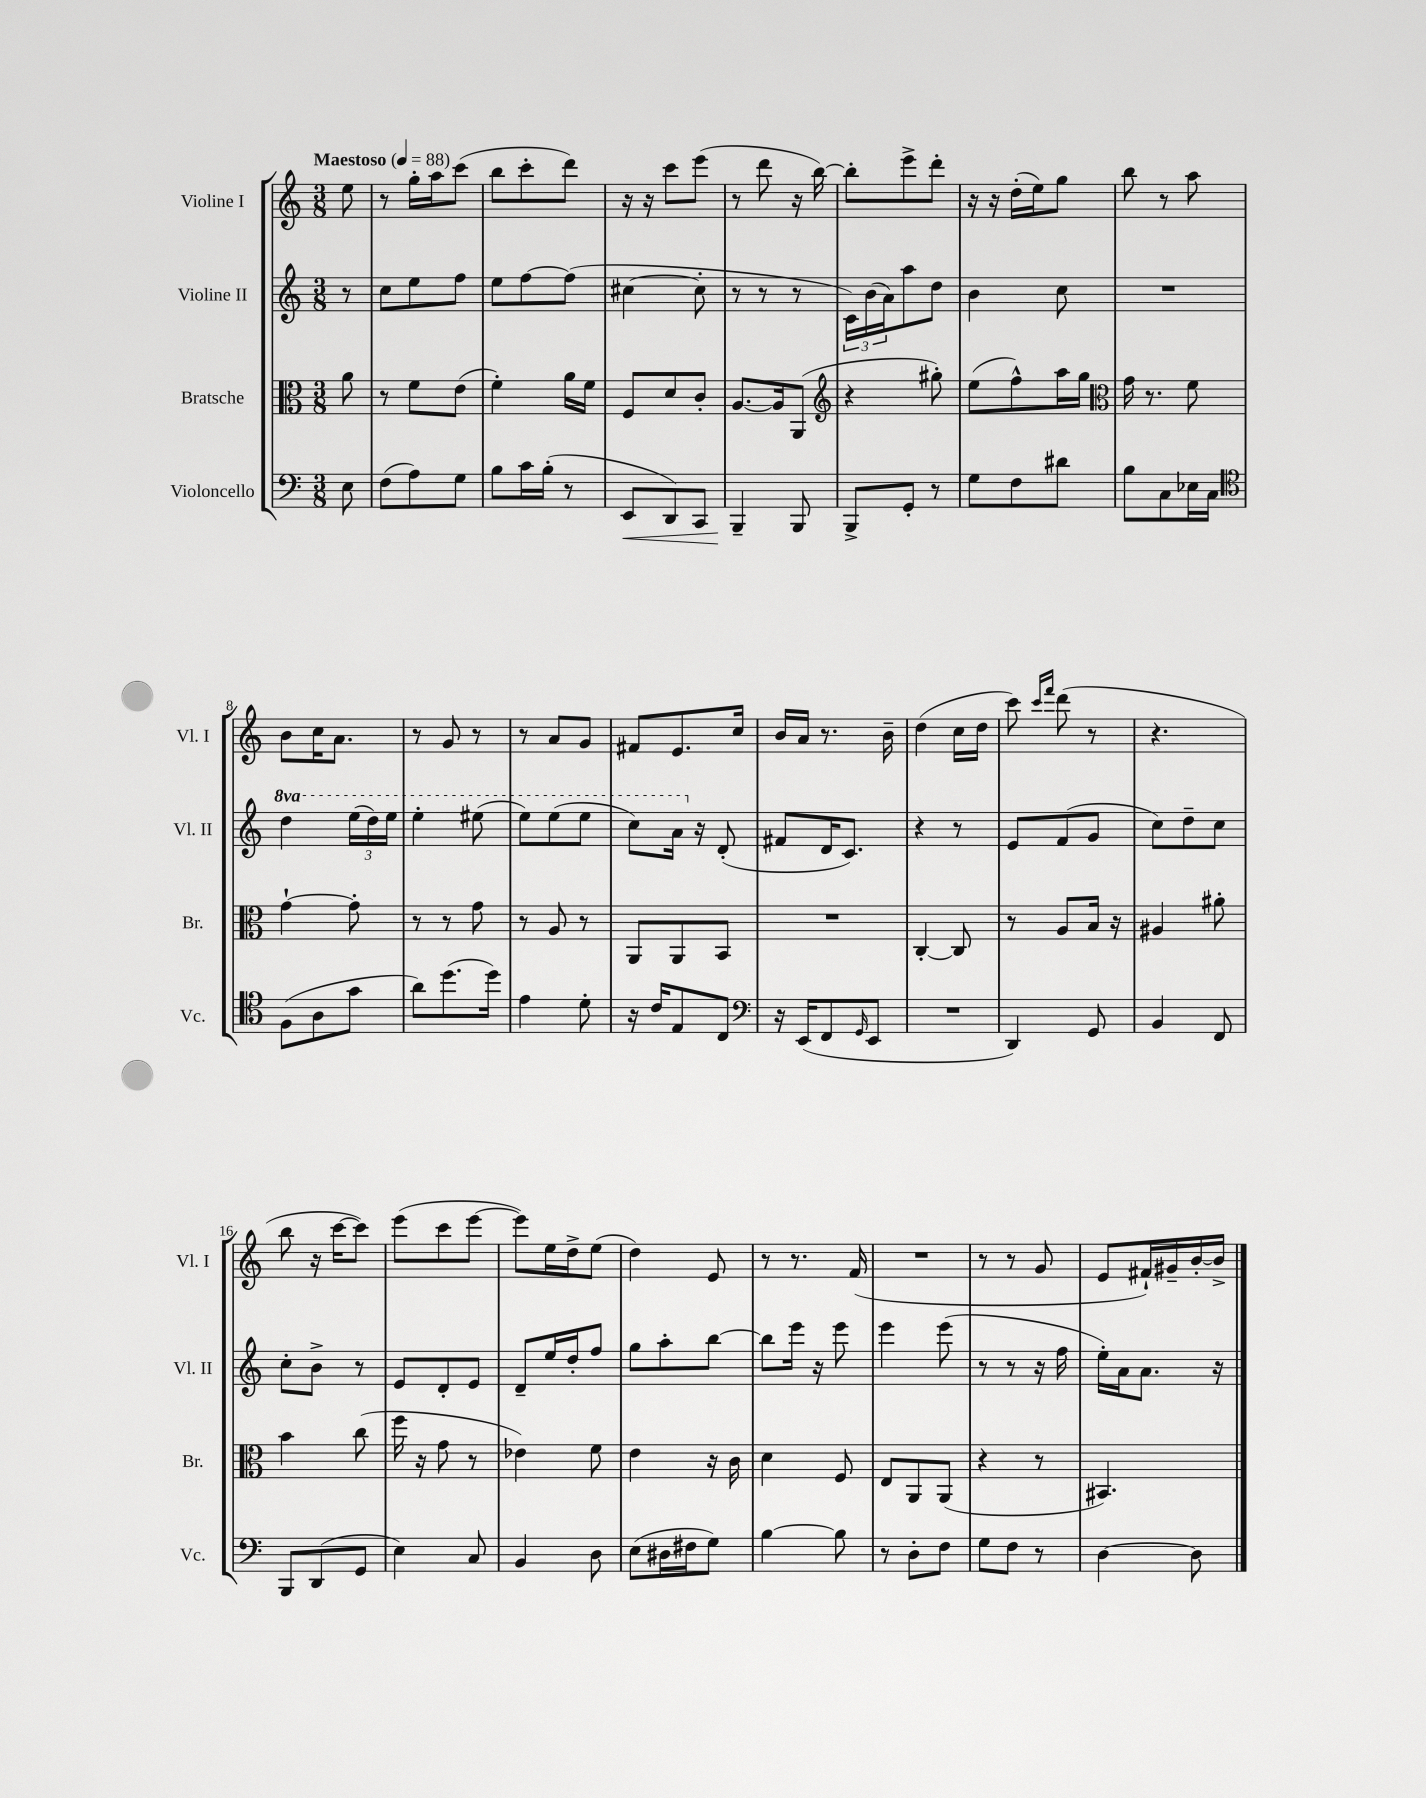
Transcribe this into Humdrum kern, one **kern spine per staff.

**kern	**dynam	**kern	**kern	**kern
*part4	*part4	*part3	*part2	*part1
*staff4	*staff4	*staff3	*staff2	*staff1
*I"Violoncello	*	*I"Bratsche	*I"Violine II	*I"Violine I
*I'Vc.	*	*I'Br.	*I'Vl. II	*I'Vl. I
*clefF4	*	*clefC3	*clefG2	*clefG2
*k[]	*	*k[]	*k[]	*k[]
*M3/8	*	*M3/8	*M3/8	*M3/8
*MM88	*	*MM88	*MM88	*MM88
=	=	=	=	=
!	!	!	!	!LO:TX:a:B:t=Maestoso
8E\	.	8a\	8r	8ee\
=1	=1	=1	=1	=1
(8F\L	.	8r	8cc\L	8r
8A\)	.	8f\L	8ee\	16gg'\LL
.	.	.	.	16aa\J
8G\J	.	(8e\J	8ff\J	(8ccc\J
=2	=2	=2	=2	=2
8B\L	.	4f'\)	8ee\L	8bb\L
16c\L	.	.	[8ff\	8ccc'\
(16B'\JJ	.	.	.	.
8r	.	16a\LL	(8ff\J]	8ddd\J)
.	.	16f\JJ	.	.
=3	=3	=3	=3	=3
!	!LO:HP:b	!	!	!
8EE/L	<	8F/L	[4cc#X\	16r
.	.	.	.	16r
8DD/)	.	8d/	.	8ccc\L
8CC/J	.	8c'/J	8cc#'\]	(8eee\J
=4	=4	=4	=4	=4
4BBB~/	.	[8.A/L	8r	8r
.	.	.	8r	8ddd\
.	.	16A/k]	.	.
8BBB/	[	(8AA/J	8r	16r
.	.	.	.	[16bb\)
=5	=5	=5	=5	=5
*	*	*clefG2	*	*
8BBB^/L	.	4r	24c\LL)	8bb'\L]
.	.	.	(24b\	.
.	.	.	24a\J)	.
8GG'/J	.	.	8aa\	8eee^\
8r	.	8gg#X'\)	8dd\J	8ddd'\J
=6	=6	=6	=6	=6
8G\L	.	(8ee\L	4b\	16r
.	.	.	.	16r
8F\	.	8ff^^\)	.	(16dd'\LL
.	.	.	.	16ee\J)
8d#X\J	.	16aa\L	8cc\	8gg\J
.	.	16gg\JJ	.	.
=7	=7	=7	=7	=7
*	*	*clefC3	*	*
8B\L	.	16g\	4.r	8bb\
.	.	8.r	.	.
8C\	.	.	.	8r
16E-X\L	.	8f\	.	8aa\
16C\JJ	.	.	.	.
!!LO:LB:g=z
=8	=8	=8	=8	=8
*clefC4	*	*	*	*
*	*	*	*8va	*
(8F\L	.	[4g`\	4ddd\	8b\L
8A\	.	.	.	16cc\K
.	.	.	.	8.a\J
8g\J	.	8g'\]	(24eee\LL	.
.	.	.	24ddd\)	.
.	.	.	24eee\JJ	.
=9	=9	=9	=9	=9
8a\L)	.	8r	4eee'\	8r
(8.dd\	.	8r	.	8g/
.	.	8g\	(8eee#X\	8r
16dd\Jk)	.	.	.	.
=10	=10	=10	=10	=10
4e\	.	8r	8eee\L)	8r
.	.	8A/	(8eee\	8a/L
8d'\	.	8r	8eee\J	8g/J
=11	=11	=11	=11	=11
16r	.	8AA/L	8ccc\L)	8f#X/L
16c/KL	.	.	.	.
8E/	.	8AA/	16aa\Jk	8.e/
*	*	*	*X8va	*
.	.	.	16r	.
8C/J	.	8BB/J	(8d'/	.
.	.	.	.	16cc/Jk
=12	=12	=12	=12	=12
*clefF4	*	*	*	*
16r	.	4.r	8f#X/L	16b/LL
(16EE/KL	.	.	.	16a/JJ
8FF/	.	.	16d/K	8.r
.	.	.	8.c/J)	.
16qqGG/	.	.	.	.
8EE/J	.	.	.	.
.	.	.	.	16b~\
=13	=13	=13	=13	=13
4.r	.	[4C'/	4r	(4dd\
.	.	8C/]	8r	16cc\LL
.	.	.	.	16dd\JJ
=14	=14	=14	=14	=14
4DD/)	.	8r	8e/L	8ccc\)
.	.	.	.	16qqccc/LL
.	.	.	.	16qqfff/JJ
.	.	8A/L	(8f/	(8ddd\
8GG/	.	16B/Jk	8g/J	8r
.	.	16r	.	.
=15	=15	=15	=15	=15
4BB/	.	4A#X/	8cc\L)	4.r
.	.	.	8dd~\	.
8FF/	.	8a#X'\	8cc\J	.
!!LO:LB:g=z
=16	=16	=16	=16	=16
8BBB/L	.	4b\	8cc'\L	8bb\
(8DD/	.	.	8b^\J	16r
.	.	.	.	[16ccc\KL
8GG/J	.	(8cc\	8r	8ccc\J])
=17	=17	=17	=17	=17
4E\)	.	16ff\	8e/L	(8eee\L
.	.	16r	.	.
.	.	8g\	8d'/	8ccc\
8C/	.	8r	8e/J	[8eee\J
=18	=18	=18	=18	=18
4BB/	.	4e-X\)	8d~/L	8eee\L])
.	.	.	16ee/L	16ee\L
.	.	.	16dd'/J	16dd^\J
8D\	.	8f\	8ff/J	(8ee\J
=19	=19	=19	=19	=19
(8E\L	.	4e\	8gg\L	4dd\)
16D#X\L	.	.	8aa'\	.
16F#X\J	.	.	.	.
8G\J)	.	16r	[8bb\J	8e/
.	.	16c\	.	.
=20	=20	=20	=20	=20
[4B\	.	4d\	8bb\L]	8r
.	.	.	16eee\Jk	8.r
.	.	.	16r	.
8B\]	.	8F/	8eee\	.
.	.	.	.	(16f/
=21	=21	=21	=21	=21
8r	.	8E/L	4eee\	4.r
8D'\L	.	8AA/	.	.
8F\J	.	(8AA/J	(8eee\	.
=22	=22	=22	=22	=22
8G\L	.	4r	8r	8r
8F\J	.	.	8r	8r
8r	.	8r	16r	8g/
.	.	.	16ff\	.
=23	=23	=23	=23	=23
[4D\	.	4.BB#X/)	16ee'\LL)	8e/L
.	.	.	16a\J	.
.	.	.	8.a\J	16f#X`/L)
.	.	.	.	16g#X~/
8D\]	.	.	.	[16b'/
.	.	.	16r	16b^/JJ]
==	==	==	==	==
*-	*-	*-	*-	*-
